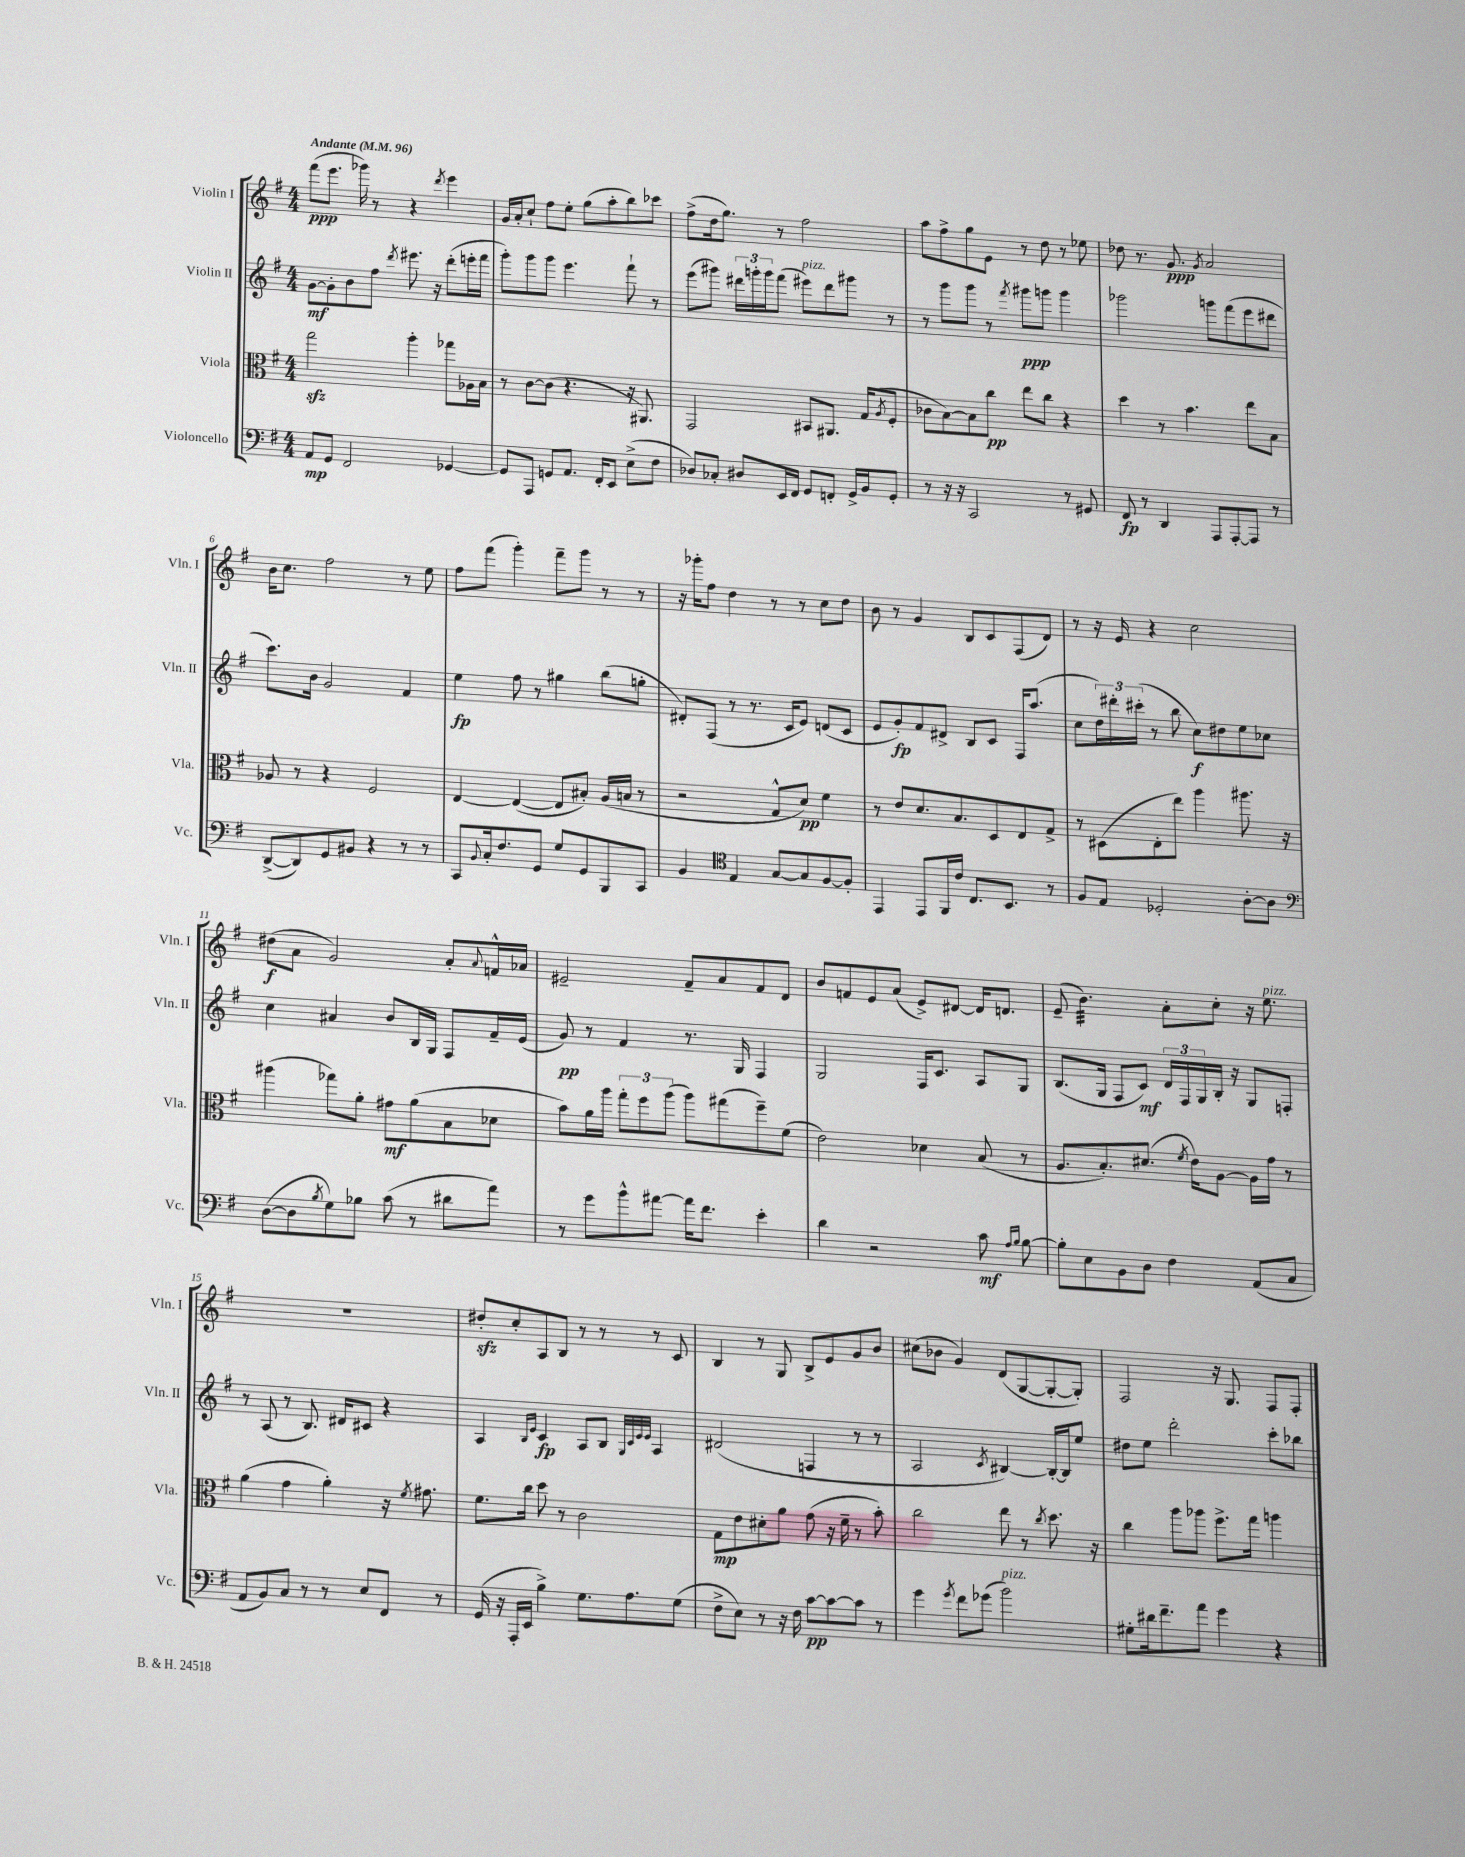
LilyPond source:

<<
\new StaffGroup <<
\new Staff = "s0" \with { instrumentName = "Violin I" shortInstrumentName = "Vln. I" } {
    \clef treble \key g \major \numericTimeSignature \time 4/4 \tempo "Andante" 4 = 96
    fis'''8\ppp( e'''8. ges'''16) r8 r4 \acciaccatura { d'''8 } e'''4 |
    g'16 a'16-. c''8-! fis''8 e''8-. g''8( a''8-. b''8) ces'''8 |
    fis''8->( d''16 g''8.) r8 fis''2 |
    a''8 fis''8-> g''8 e'8 r8 d''8 r8 ees''8 |
    des''8 r8. g'8.\ppp \acciaccatura { g'8 } a'2 |
    b'16 c''8. fis''2 r8 e''8 |
    fis''8 fis'''8( g'''4-.) fis'''8-- g'''8 r8 r8 |
    r16 ges'''16-. fis''8 d''4 r8 r8 c''8 d''8 |
    b'8 r8 g'4 b8 c'8 fis8( d'8) |
    r8 r16 e'16 r4 c''2 |
    dis''8\f( a'8 g'2) a'8-. \appoggiatura { a'8 } f'16-^ aes'16 |
    eis'2-- fis'8-- a'8 fis'8 d'8 |
    b'8 f'8 e'8 a'8( e'8->) dis'8~ dis'16 d'8. |
    e'8--( b'4.:32) a'8-. c''8-. r16 e''8.^\markup { \italic "pizz." } |
    R1 |
    dis''8-.\sfz c''8-. a8 b8 r8 r8 r8 c'8 |
    b4 r8 g8 b8-> e'8 g'8 b'8 |
    cis''8( bes'8 g'4) d'8( g8~ g8~-. g8-.) |
    fis2 r16 g8. fis8 fis8-. \bar "|." |
}
\new Staff = "s1" \with { instrumentName = "Violin II" shortInstrumentName = "Vln. II" } {
    \clef treble \key g \major \numericTimeSignature \time 4/4
    g'8~\mf g'8-. b'8 fis''8 \acciaccatura { d'''8 } eis'''8. r16 d'''8-.( e'''16-. fis'''16 |
    g'''8-.) g'''8 g'''8 e'''4. fis'''8-! r8 |
    e'''8( gis'''8) \tuplet 3/2 { dis'''16 g'''16-. g'''16 } fis'''8( eis'''8^\markup { \italic "pizz." }) dis'''8 gis'''8 r8 |
    r8 g'''8 g'''8 r8 \acciaccatura { fis'''8 } gis'''8\ppp g'''8 g'''4 |
    ges'''2 g'''8 fis'''8( e'''8 dis'''8 |
    c'''8.) b'16 g'2 fis'4 |
    e''4\fp fis''8 r8 gis''4 b''8( g''8-. |
    dis'8-.) fis8( r8 r8. c'16 e'8) d'8( c'8 |
    e'8 g'8-.\fp) fis'8 dis'8-> b8 c'8 fis16 a''8.( |
    c''8 \tuplet 3/2 { d''16) dis'''16-. cis'''16-.( } r8 b''8 c''8\f) dis''8 e''8 ces''8 |
    c''4 ais'4 b'8 b16 g16 fis8 fis'16-- e'16( |
    g'8\pp) r8 fis'4 r8. g16 fis4 |
    g2 fis16 c'8. a8 g8 |
    b8.( g16 fis8 c'8\mf) \tuplet 3/2 { d'16 fis16 g16 } b16-. r16 g8 f8-. |
    r8 a8( r8 b8.) dis'16 cis'8 r4 |
    a4 \grace { b16 e'16 } c'4\fp a8 b8 \grace { g32 c'32 e'32 e'32 } a4 |
    dis'2( f4 r8 r8 |
    a2 \acciaccatura { c'8 } bis4~) bis16~-. bis16 e''8 |
    dis''8 e''8 d'''2-. c'''8-. bes''8 \bar "|." |
}
\new Staff = "s2" \with { instrumentName = "Viola" shortInstrumentName = "Vla." } {
    \clef alto \key g \major \numericTimeSignature \time 4/4
    g''2\sfz a''4-. ges''8 aes16 b16 |
    r8 c'8~ c'8( r4. r16 ais,8.) |
    g,2 bis,8 ais,8. g16( \acciaccatura { a8 } fis8-. |
    ces'8 b8~) b8 c''8\pp e''8 c''8 r4 |
    d''4 r8 b'4. e''8 b8 |
    aes8 r8 r4 fis2 |
    e4~ e4~( e8 bis8-.) a16( b16 r8 |
    r2 g8-^ d'8\pp) fis'4 |
    r8 e'8 d'8. b8. d8 e8 g8-> |
    r8 dis8( e8-. e''8) a''4 ais''8. r16 |
    ais''4( ges''8) a'8-. gis'8\mf a'8( b8 des'8 |
    b'8) a'16 a''16 \tuplet 3/2 { g''8-. fis''8 a''8( } a''8) gis''8( fis''8--) fis'8( |
    e'2) des'4 b8( r8 |
    a8. b8.-.) dis'8.( \acciaccatura { fis'8 } e'16) a8~ a16 g'16 r8 |
    a'4( g'4 a'4-.) r16 \acciaccatura { fis'8 } gis'8. |
    fis'8. c''16 d''8 r8 c'2 |
    g8\mp e'8 dis'8-. a'8 g'8( r16 fis'16-- r8 b'8-.) |
    c''2 e''8 r8 \acciaccatura { c''8 } d''8. r16 |
    c''4 a''8 aes''8 fis''8.-> g''16 a''4 \bar "|." |
}
\new Staff = "s3" \with { instrumentName = "Violoncello" shortInstrumentName = "Vc." } {
    \clef bass \key g \major \numericTimeSignature \time 4/4
    a,8\mp g,8 fis,2 ges,4~ |
    ges,8 a,,8 g,8 a,8. fis,16-. e,8 e8->( fis8 |
    des8) ces8-. dis8 e,16 fis,16 g,8 f,8-. g,16-> b,16 g,8-. |
    r8 r16 r16 c,2 r8 gis,8 |
    fis,8\fp r8 d,4 a,,8 a,,8~-. a,,8 r8 |
    d,8~->( d,8) g,8 bis,8 r4 r8 r8 |
    c,8 \appoggiatura { b,8 } c16-. fis8. g,8 g8 g,8 b,,8 c,8 |
    b,4 \clef tenor e4 g8~ g8 fis8~ fis8-. |
    e,4 e,8 fis,16 c'16 c8. b,8. r8 |
    fis8 e8 des2-. a8~-. a8 |
    \clef bass d8~( d8 \acciaccatura { b8 } g8) bes8 c'8( r8 dis'8 a'8) |
    r8 g'8 b'8-^ ais'8~ ais'16 fis'8. e'4-. |
    d'4 r2 c'8\mf \grace { a16 b16 } b8~ |
    b8-. e8 b,8 d8 fis4 a,8( c8 |
    a,8 b,8) c8 r8 r8 e8 fis,8 r8 |
    g,16( r16 a,,16-. e,16 b4->) g8. a8. g8( |
    fis8-> e8) r8 r16 fis16 c'8~\pp c'8~ c'8 r8 |
    g'4 \acciaccatura { g'8 } fis'8 ges'8( b'2^\markup { \italic "pizz." }) |
    gis8-. dis'16 fis'8.-- a'8 g'4 r4 \bar "|." |
}
>>
>>
